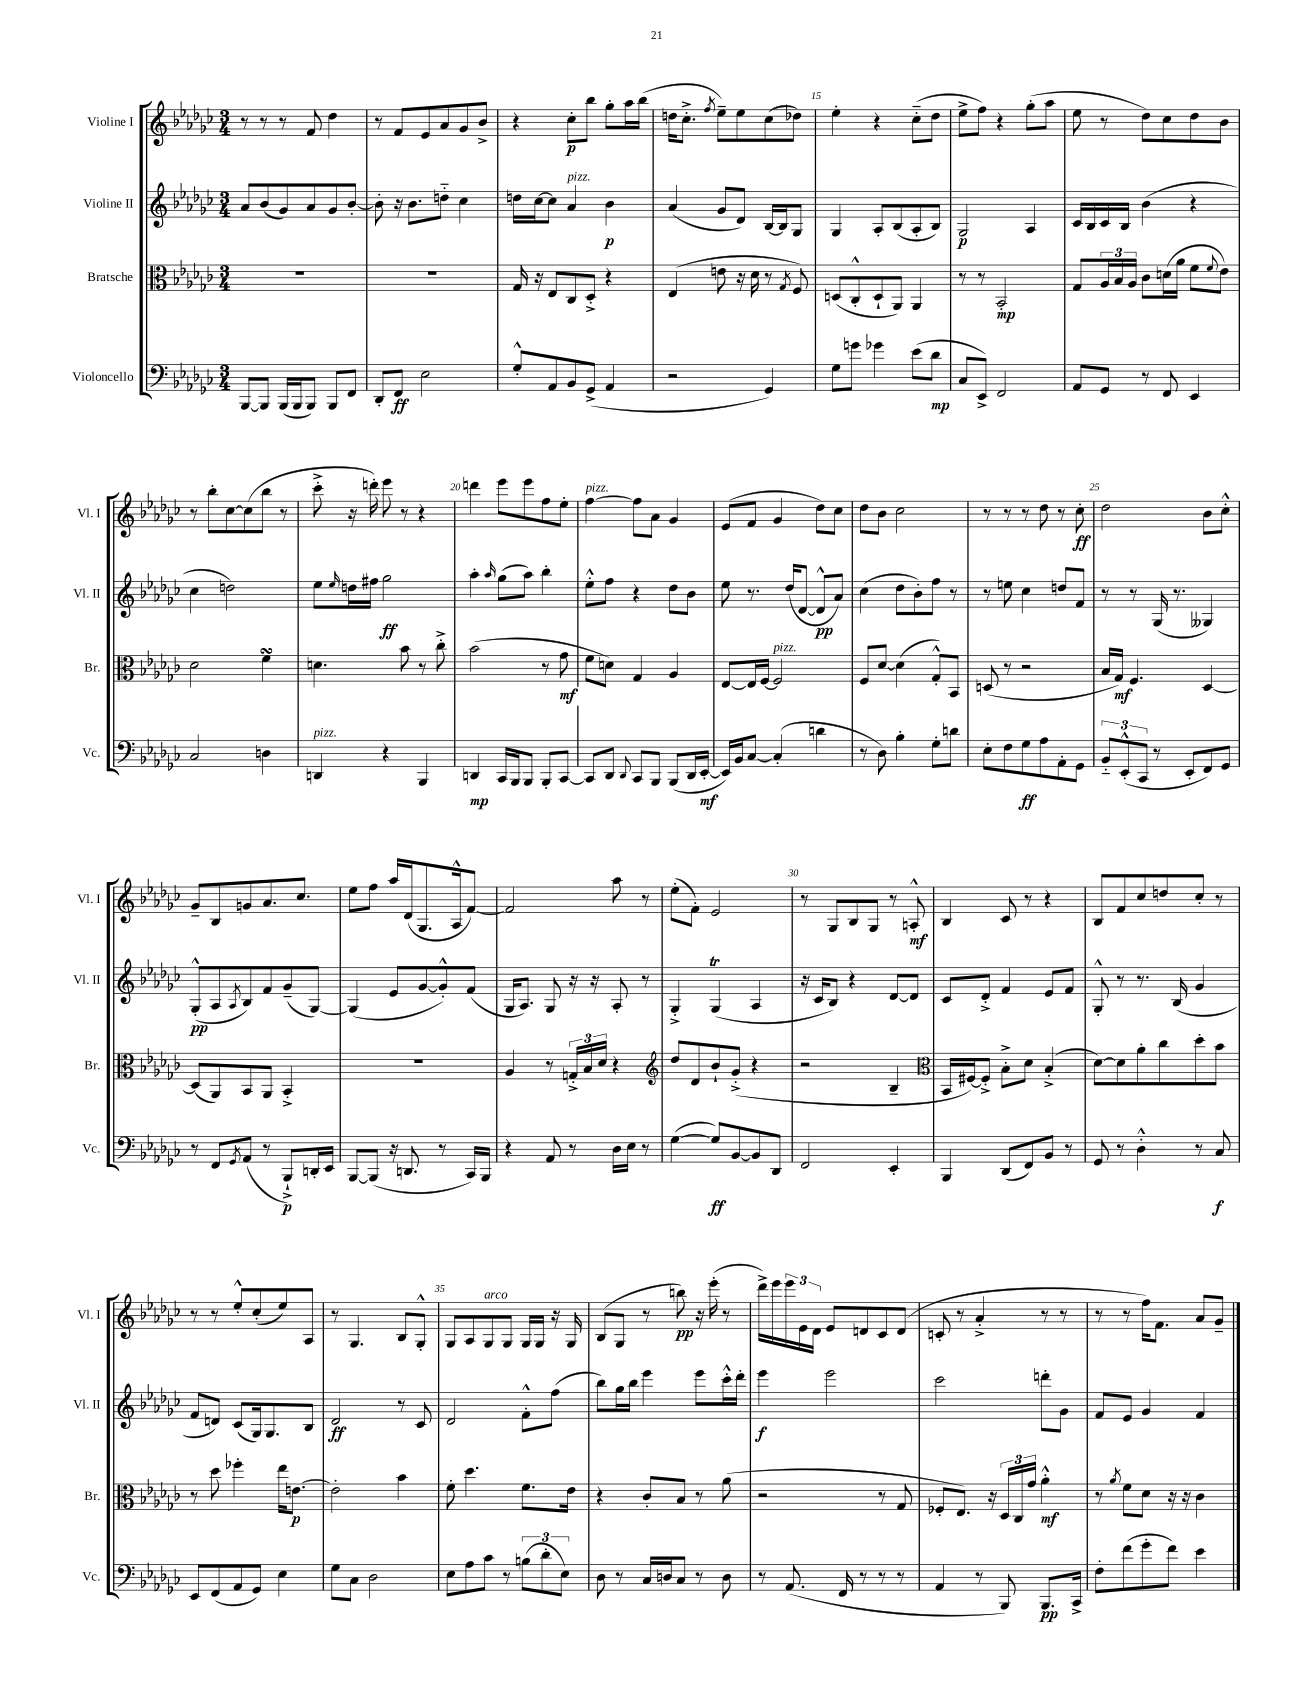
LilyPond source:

<<
\new StaffGroup <<
\new Staff = "s0" \with { instrumentName = "Violine I" shortInstrumentName = "Vl. I" } {
    \clef treble \key ges \major \numericTimeSignature \time 3/4
    r8 r8 r8 f'8 des''4 |
    r8 f'8 ees'8 aes'8 ges'8 bes'8-> |
    r4 ces''8-.\p bes''8 ges''8-. aes''16 bes''16( |
    d''16 ces''8.-.-> \acciaccatura { f''8 } ees''8--) ees''8 ces''8( des''8) |
    ees''4-. r4 ces''8-_( des''8 |
    ees''8-> f''8) r4 ges''8-.( aes''8 |
    ees''8 r8 des''8) ces''8 des''8 bes'8 |
    r8 bes''8-. ces''8~ ces''8( bes''8 r8 |
    ces'''8-.-> r16 d'''16-.) ees'''8 r8 r4 |
    d'''4 ees'''8 ees'''8 f''8 ees''8-. |
    f''4~^\markup { \italic "pizz." } f''8 aes'8 ges'4 |
    ees'8( f'8 ges'4 des''8) ces''8 |
    des''8 bes'8 ces''2 |
    r8 r8 r8 des''8 r8 ces''8-.\ff |
    des''2 bes'8 ces''8-.-^ |
    ges'8-- bes8 g'8 aes'8. ces''8. |
    ees''8 f''8 aes''16 des'16( ges8. aes16-^ f'8~) |
    f'2 aes''8 r8 |
    ees''8-.( f'8-.) ees'2 |
    r8 ges8 bes8 ges8 r8 a8-.-^\mf |
    bes4 ces'8 r8 r4 |
    bes8 f'8 ces''8 d''8 ces''8-. r8 |
    r8 r8 ees''8-.-^ ces''8-.( ees''8) aes8 |
    r8 ges4. bes8 ges8-.-^ |
    ges8 aes8 ges8^\markup { \italic "arco" } ges8 ges16 ges16 r16 ges16 |
    bes8( ges8 r8 b''8\pp) r16 ees'''16-.( r8 |
    des'''16->) ees'''16 \tuplet 3/2 { ees'''16 ees'16 des'16 } ees'8 d'8 ces'8 d'8( |
    c'8-. r8 aes'4-.-> r8 r8 |
    r8 r8 f''16) f'8. aes'8 ges'8-- \bar "|." |
}
\new Staff = "s1" \with { instrumentName = "Violine II" shortInstrumentName = "Vl. II" } {
    \clef treble \key ges \major \numericTimeSignature \time 3/4
    aes'8 bes'8( ges'8) aes'8 ges'8 bes'8~-. |
    bes'8-. r16 bes'8. d''8-_ ces''4 |
    d''16 ces''16~ ces''8 aes'4^\markup { \italic "pizz." } bes'4\p |
    aes'4( ges'8 des'8) bes16~ bes16 ges8 |
    ges4 aes8-. bes8( aes8-. bes8) |
    ges2\p aes4 |
    ces'16 bes16 ces'16 bes16 bes'4( r4 |
    ces''4 d''2) |
    ees''8 \grace { ees''16 } d''16 fis''16 ges''2\ff |
    aes''4-. \grace { aes''16 } ges''8( aes''8) bes''4-. |
    ees''8-.-^ f''8 r4 des''8 bes'8 |
    ees''8 r8. des''16( des'8~ des'8-^\pp aes'8) |
    ces''4( des''8 bes'8-.) f''8 r8 |
    r8 e''8 ces''4 d''8 f'8 |
    r8 r8 ges16( r8. geses4) |
    ges8-.-^\pp( aes8 \acciaccatura { aes8 } bes8) f'8 ges'8--( ges8~) |
    ges4( ees'8 ges'8~ ges'8-.-^) f'8( |
    ges16 aes8.) ges8 r16 r16 aes8-. r8 |
    ges4-.-> ges4\trill( aes4 |
    r16 ces'16 bes8) r4 des'8~ des'8 |
    ces'8 des'8-.-> f'4 ees'8 f'8 |
    ges8-.-^ r8 r8. bes16( ges'4 |
    f'8 d'8) ces'8( ges16) ges8. bes8 |
    des'2\ff r8 ces'8 |
    des'2 f'8-.-^ f''8( |
    bes''8) ges''16 bes''16 ees'''4 ees'''8 ces'''16-.-^ des'''16-. |
    ees'''4\f ees'''2 |
    ces'''2 d'''8-. ges'8 |
    f'8 ees'8 ges'4 f'4 \bar "|." |
}
\new Staff = "s2" \with { instrumentName = "Bratsche" shortInstrumentName = "Br." } {
    \clef alto \key ges \major \numericTimeSignature \time 3/4
    R2. |
    R2. |
    ges16 r16 ees8 ces8 des8-.-> r4 |
    ees4( e'8 r16 des'16 r8 \acciaccatura { ges8 } f8) |
    d8( ces8-.-^ d8-! aes,8) aes,4 |
    r8 r8 bes,2-.\mp |
    ges8 \tuplet 3/2 { aes16 bes16 aes16 } ces'8 d'16( aes'16 f'8 \appoggiatura { f'8 } ees'8) |
    des'2 f'4\turn |
    d'4. bes'8 r8 ces''8-.-> |
    bes'2( r8 ges'8\mf |
    f'8 d'8) ges4 aes4 |
    ees8~ ees16 f16~ f2^\markup { \italic "pizz." } |
    f8 des'8~ des'4( ges8-.-^) bes,8 |
    d8( r8 r2 |
    bes16 ges16\mf) f4. des4~ |
    des8( aes,8) bes,8 aes,8 bes,4-.-> |
    R2. |
    aes4 r8 \tuplet 3/2 { g16-.-> bes16 des'16 } r4 |
    \clef treble des''8 des'8 bes'8-! ges'8-.->( r4 |
    r2 bes4-- |
    \clef alto bes,16 fis16~) fis8-.-> bes8-.-> des'8 bes4-.->( |
    des'8~) des'8 aes'8-. ces''8 des''8-. bes'8 |
    r8 des''8 fes''4-. ees''16 e'8.~\p |
    e'2-. bes'4 |
    f'8-. des''4. f'8. ees'16 |
    r4 ces'8-. bes8 r8 aes'8( |
    r2 r8 ges8 |
    fes8-. ees8.) r16 \tuplet 3/2 { des16 ces16 ges'16 } aes'4-.-^\mf |
    r8 \acciaccatura { aes'8 } f'8 des'8 r16 r16 ces'4 \bar "|." |
}
\new Staff = "s3" \with { instrumentName = "Violoncello" shortInstrumentName = "Vc." } {
    \clef bass \key ges \major \numericTimeSignature \time 3/4
    bes,,8~ bes,,8 bes,,16( bes,,16 bes,,8) bes,,8 f,8 |
    des,8-. f,8\ff ees2 |
    ges8-.-^ aes,8 bes,8 ges,8->( aes,4 |
    r2 ges,4) |
    ges8 g'8 ges'4 ees'8( des'8\mp |
    ces8 ees,8->) f,2 |
    aes,8 ges,8 r8 f,8 ees,4 |
    ces2 d4 |
    d,4^\markup { \italic "pizz." } r4 bes,,4 |
    d,4\mp ces,16 bes,,16 bes,,8 bes,,8-. ces,8~ |
    ces,8 des,8 \appoggiatura { des,8 } ces,8 bes,,8 bes,,8( des,16 ees,16~-.\mf |
    ees,16) bes,16 ces8~ ces4-.( d'4 |
    r8 des8) bes4-. ges8-. d'8 |
    ees8-. f8 ges8\ff aes8 aes,8-. ges,8 |
    \tuplet 3/2 { bes,8-_ ees,8-.-^( ces,8 } r8 ees,8-. f,8) ges,8 |
    r8 f,8 \acciaccatura { ges,8 } aes,8( r8 bes,,8-!->\p) d,16-. ees,16 |
    bes,,8~ bes,,8( r16 d,8. r8 ces,16) bes,,16 |
    r4 aes,8 r8 des16 ees16 r8 |
    ges4~( ges8\ff) bes,8~ bes,8 des,8 |
    f,2 ees,4-. |
    bes,,4 des,8( f,8) bes,8 r8 |
    ges,8 r8 des4-.-^ r8 ces8\f |
    ees,8 f,8( aes,8 ges,8) ees4 |
    ges8 ces8 des2 |
    ees8 aes8 ces'8 r8 \tuplet 3/2 { b8( des'8-. ees8) } |
    des8 r8 ces16 d16 ces8 r8 d8 |
    r8 aes,8.( f,16 r8 r8 r8 |
    aes,4 r8 bes,,8) bes,,8.\pp ces,16-> |
    f8-. f'8( ges'8-. f'8) ees'4 \bar "|." |
}
>>
>>
\layout { \context { \Score currentBarNumber = #11 \override BarNumber.break-visibility = ##(#f #t #t) barNumberVisibility = #(every-nth-bar-number-visible 5) } }
